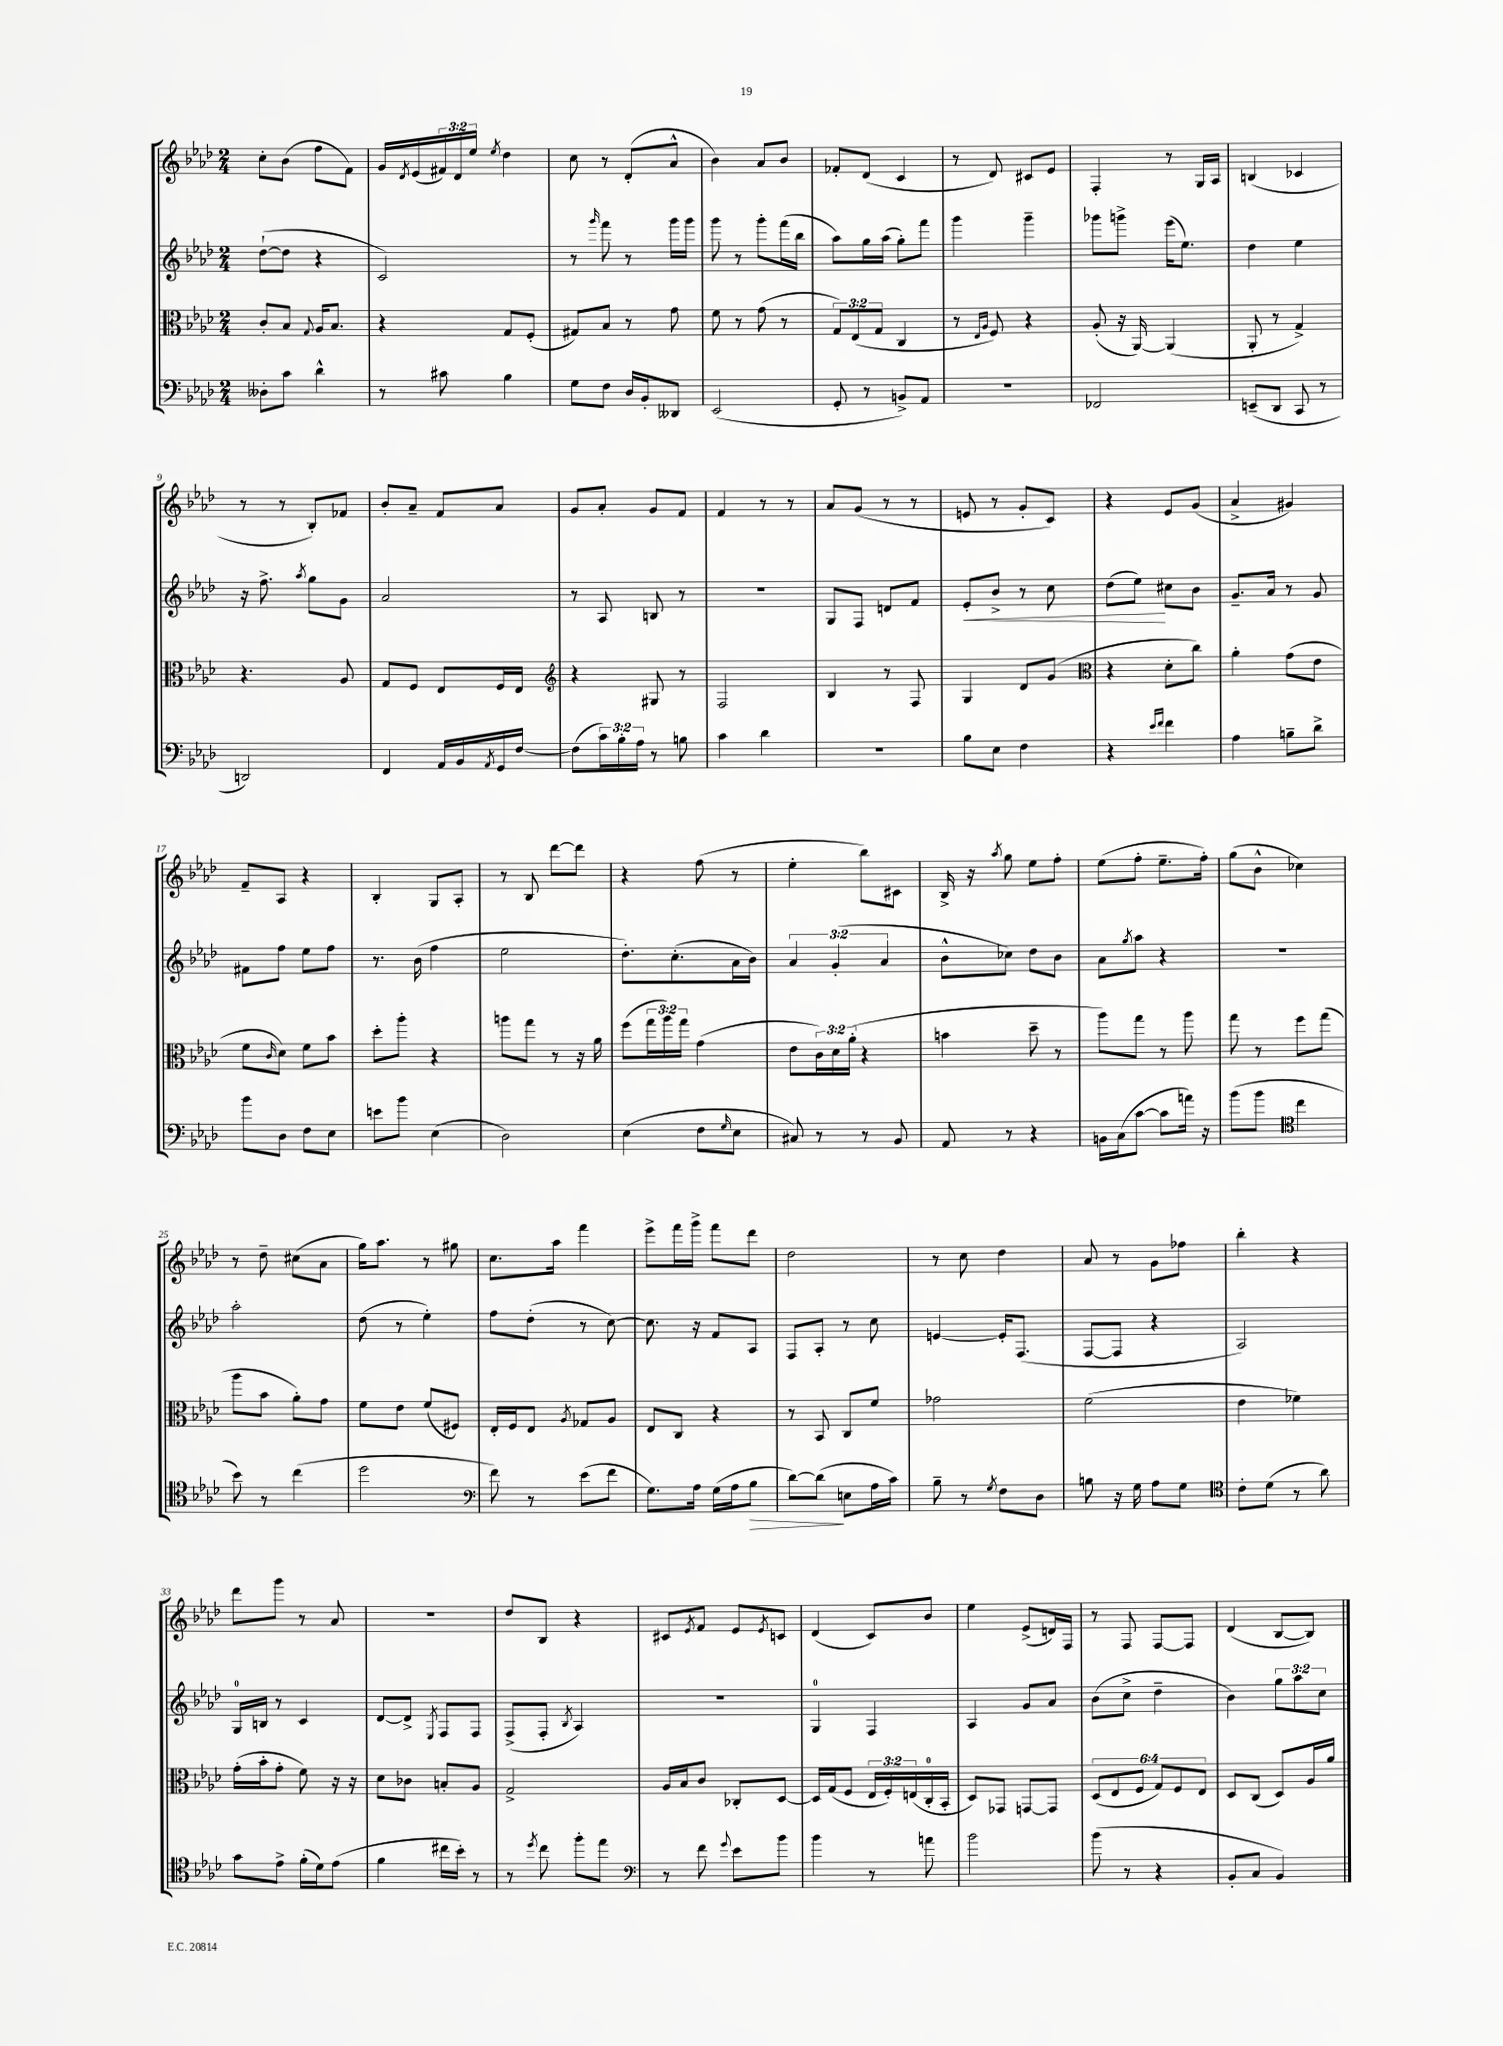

**kern	**dynam	**kern	**kern	**dynam	**kern
*part4	*part4	*part3	*part2	*part2	*part1
*staff4	*staff4	*staff3	*staff2	*staff2	*staff1
*clefF4	*	*clefC3	*clefG2	*	*clefG2
*k[b-e-a-d-]	*	*k[b-e-a-d-]	*k[b-e-a-d-]	*	*k[b-e-a-d-]
*M2/4	*	*M2/4	*M2/4	*	*M2/4
=1	=1	=1	=1	=1	=1
8D--X'\L	.	8c'/L	([8dd-`\L	.	8cc'\L
8c\J	.	8B-/J	8dd-\J]	.	(8b-\J
.	.	8qqG/	.	.	.
4d-^^\	.	16A-/KL	4r	.	8ff\L
.	.	8.B-/J	.	.	.
.	.	.	.	.	8f\J)
=2	=2	=2	=2	=2	=2
8r	.	4r	2c/)	.	16g/LL
.	.	.	.	.	8qd-/
.	.	.	.	.	(16e-/
8c#X\	.	.	.	.	24f#X/)
.	.	.	.	.	24d-/
.	.	.	.	.	24ee-/JJ
.	.	.	.	.	8qee-/
4B-\	.	8G/L	.	.	4dd-\
.	.	(8F'/J	.	.	.
=3	=3	=3	=3	=3	=3
8G\L	.	8G#X/L)	8r	.	8cc\
.	.	.	16qqggg/	.	.
8F\J	.	8B-/J	8fff\	.	8r
16D-/LL	.	8r	8r	.	(8d-'/L
16BB-'/J	.	.	.	.	.
8DD--X/J	.	8g\	16ggg\LL	.	8a-^^/J
.	.	.	16ggg\JJ	.	.
=4	=4	=4	=4	=4	=4
(2EE-/	.	8f\	8ggg\	.	4b-\)
.	.	8r	8r	.	.
.	.	(8g\	8ggg'\L	.	8a-/L
.	.	8r	(16fff\L	.	8b-/J
.	.	.	16bb-\JJ	.	.
=5	=5	=5	=5	=5	=5
8GG'/	.	12G/L)	8aa-\L)	.	8f-X'/L
.	.	(12E-/	.	.	.
8r	.	.	16gg\L	.	(8d-/J
.	.	12G/J	.	.	.
.	.	.	(16aa-\JJ	.	.
8BBn^/L)	.	4C/	8gg'\L)	.	4c/
8AA-/J	.	.	8fff\J	.	.
=6	=6	=6	=6	=6	=6
2r	.	8r	4ggg\	.	8r
.	.	16qqE-/LL	.	.	.
.	.	16qqA-/JJ	.	.	.
.	.	8F/)	.	.	8d-/)
.	.	4r	4ggg~\	.	8c#X/L
.	.	.	.	.	8e-/J
=7	=7	=7	=7	=7	=7
2FF-X/	.	(8A-'/	8ggg-X\L	.	4F'/
.	.	16r	8gggn^\J	.	.
.	.	[16AA-/)	.	.	.
.	.	(4AA-/]	(16eee-\KL	.	8r
.	.	.	8.ee-\J)	.	.
.	.	.	.	.	16G/LL
.	.	.	.	.	16A-/JJ
=8	=8	=8	=8	=8	=8
(8EEn~/L	.	8AA-'/	4dd-\	.	(4Bn/
8DD-/J	.	8r	.	.	.
8CC/	.	4G^/)	4ee-\	.	4c-X/
8r	.	.	.	.	.
!!LO:LB:g=z
=9	=9	=9	=9	=9	=9
2DDn/)	.	4.r	16r	.	8r
.	.	.	8.ff^\	.	.
.	.	.	.	.	8r
.	.	.	8qaa-/	.	.
.	.	.	8gg\L	.	8B-'/L)
.	.	8A-/	8g\J	.	8f-X/J
=10	=10	=10	=10	=10	=10
4FF/	.	8G/L	2a-/	.	8b-'/L
.	.	8F/J	.	.	8a-~/J
16AA-/LL	.	8E-/L	.	.	8f/L
16BB-/	.	.	.	.	.
8qAA-/	.	.	.	.	.
16GG/	.	16F/L	.	.	8a-/J
[16F/JJ	.	16E-/JJ	.	.	.
=11	=11	=11	=11	=11	=11
*	*	*clefG2	*	*	*
(8F\L]	.	4r	8r	.	8g/L
24c\L)	.	.	8A-/	.	8a-'/J
24B-'\	.	.	.	.	.
24A-\JJ	.	.	.	.	.
8r	.	8G#X/	8Bn/	.	8g/L
8Bn\	.	8r	8r	.	8f/J
=12	=12	=12	=12	=12	=12
4c\	.	2F/	2r	.	4f/
4d-\	.	.	.	.	8r
.	.	.	.	.	8r
=13	=13	=13	=13	=13	=13
2r	.	4B-/	8G/L	.	8a-/L
.	.	.	8F/J	.	(8g/J
.	.	8r	8dn/L	.	8r
.	.	8F/	8f/J	.	8r
=14	=14	=14	=14	=14	=14
!	!	!	!	!LO:HP:b	!
8B-\L	.	4G/	8e-'/L	<	8en/
8E-\J	.	.	8b-^/J	.	8r
4F\	.	8d-/L	8r	.	8g'/L
.	.	(8g/J	8cc\	.	8c/J)
=15	=15	=15	=15	=15	=15
*	*	*clefC3	*	*	*
4r	.	4r	(8dd-\L	.	4r
.	.	.	8ee-\J)	.	.
16qqe-/LL	.	.	.	.	.
16qqf/JJ	.	.	.	.	.
4f\	.	8d-'\L	8cc#X\L	[	8e-/L
.	.	8cc\J)	8b-\J	.	(8g/J
=16	=16	=16	=16	=16	=16
4A-\	.	4a-'\	8.g~/L	.	4a-^/
.	.	.	16a-/Jk	.	.
8Bn~\L	.	(8g\L	8r	.	4g#X/)
8d-^\J	.	8e-\J	8g/	.	.
!!LO:LB:g=z
=17	=17	=17	=17	=17	=17
8b-\L	.	8f\L	8f#X\L	.	8f~/L
.	.	16qqc/	.	.	.
8D-\J	.	8d-\J)	8ff\J	.	8A-/J
8F\L	.	8f\L	8ee-\L	.	4r
8E-\J	.	8b-\J	8ff\J	.	.
=18	=18	=18	=18	=18	=18
8en\L	.	8dd-'\L	8.r	.	4B-'/
8b-\J	.	8aa-'\J	.	.	.
.	.	.	(16b-\	.	.
(4E-\	.	4r	4ff\	.	8G/L
.	.	.	.	.	8A-'/J
=19	=19	=19	=19	=19	=19
2D-\)	.	8aan\L	2ee-\	.	8r
.	.	8gg\J	.	.	8B-/
.	.	8r	.	.	[8ddd-\L
.	.	16r	.	.	8ddd-\J]
.	.	16a-\	.	.	.
=20	=20	=20	=20	=20	=20
(4E-\	.	(8ff\L	8.dd-'\L)	.	4r
.	.	24gg\L	.	.	.
.	.	24aa-\)	.	.	.
.	.	.	(8.cc'\	.	.
.	.	24gg\JJ	.	.	.
8F\L	.	(4g\	.	.	(8ff\
16qqG/	.	.	.	.	.
8E-\J	.	.	16a-\L	.	8r
.	.	.	16b-\JJ)	.	.
=21	=21	=21	=21	=21	=21
8C#X/)	.	8e-\L	6a-/	.	4ee-'\
8r	.	24c\L)	.	.	.
.	.	24d-\	(6g'/	.	.
.	.	(24a-'\JJ	.	.	.
8r	.	4r	.	.	8bb-\L)
.	.	.	6a-/	.	.
8BB-/	.	.	.	.	8c#X\J
=22	=22	=22	=22	=22	=22
8AA-/	.	4bn\	8b-^^\L	.	16B-^/
.	.	.	.	.	16r
.	.	.	.	.	8qaa-/
8r	.	.	8cc-X\J)	.	8gg\
4r	.	8dd-~\	8dd-\L	.	8ee-\L
.	.	8r	8b-\J	.	8ff'\J
=23	=23	=23	=23	=23	=23
16BBn\LL	.	8aa-\L)	8a-\L	.	(8ee-\L
(16C\J	.	.	.	.	.
.	.	.	8qgg/	.	.
[8c\J	.	8gg\J	8aa-\J	.	8ff'\J
8c\L]	.	8r	4r	.	8.ee-~\L
16an\Jk)	.	8aa-\	.	.	.
16r	.	.	.	.	16ff'\Jk)
=24	=24	=24	=24	=24	=24
(8b-\L	.	8gg\	2r	.	(8gg\L
8b-\J	.	8r	.	.	8b-^^\J
*clefC4	*	*	*	*	*
4cc\	.	8ff\L	.	.	4cc-X\)
.	.	(8gg\J	.	.	.
!!LO:LB:g=z
=25	=25	=25	=25	=25	=25
8b-\)	.	8aa-\L	2aa-'\	.	8r
8r	.	8b-\J	.	.	8dd-~\
(4cc\	.	8a-'\L)	.	.	(8cc#X\L
.	.	8g\J	.	.	8a-\J
=26	=26	=26	=26	=26	=26
2dd-\	.	8f\L	(8dd-\	.	16gg\KL)
.	.	.	.	.	8.aa-\J
.	.	8e-\J	8r	.	.
.	.	(8f/L	4ee-'\)	.	8r
.	.	8F#X/J)	.	.	8gg#X\
=27	=27	=27	=27	=27	=27
*clefF4	*	*	*	*	*
8f\)	.	16E-'/LL	8ff\L	.	8.cc\L
.	.	16F/J	.	.	.
8r	.	8E-/J	(8dd-'\J	.	.
.	.	.	.	.	16aa-\Jk
.	.	8qA-/	.	.	.
(8e-\L	.	8G-X/L	8r	.	4fff\
8f\J	.	8A-/J	[8cc\)	.	.
=28	=28	=28	=28	=28	=28
8.G\L)	.	8E-/L	8.cc\]	.	8eee-^\L
.	.	8C/J	.	.	16fff\L
16A-\Jk	.	.	16r	.	16ggg^\JJ
(16G\LL	.	4r	8f/L	.	8fff\L
16A-\J	.	.	.	.	.
!	!LO:HP:b	!	!	!	!
8B-\J	>	.	8A-/J	.	8ddd-\J
=29	=29	=29	=29	=29	=29
[8d-\L)	.	8r	8F/L	.	2dd-\
(8d-\J]	.	8BB-/	8A-'/J	.	.
8En\L	]	8C/L	8r	.	.
16A-\L	.	8f/J	8cc\	.	.
16c\JJ)	.	.	.	.	.
=30	=30	=30	=30	=30	=30
8B-~\	.	2g-X\	[4en/	.	8r
8r	.	.	.	.	8cc\
8qG/	.	.	.	.	.
8F\L	.	.	16e'/KL]	.	4dd-\
.	.	.	(8.F/J	.	.
8D-\J	.	.	.	.	.
=31	=31	=31	=31	=31	=31
8Bn\	.	(2f\	[8F/L	.	8a-/
16r	.	.	8F/J]	.	8r
16G\	.	.	.	.	.
8A-\L	.	.	4r	.	8g\L
8G\J	.	.	.	.	8ff-X\J
=32	=32	=32	=32	=32	=32
*clefC4	*	*	*	*	*
8c'\L	.	4e-\	2A-/)	.	4bb-'\
(8d-\J	.	.	.	.	.
8r	.	4f-X\)	.	.	4r
8a-\)	.	.	.	.	.
!!LO:LB:g=z
=33	=33	=33	=33	=33	=33
8g\L	.	(16g'\LL	16G/LL	.	8ddd-\L
.	.	16b-'\J	16Bn/JJ	.	.
8e-^\J	.	8g'\J	8r	.	8ggg\J
(16f'\LL	.	8f\)	4c/	.	8r
16d-\J)	.	.	.	.	.
(8e-\J	.	16r	.	.	8a-/
.	.	16r	.	.	.
=34	=34	=34	=34	=34	=34
4f\	.	8d-\L	[8d-/L	.	2r
.	.	8c-X\J	8d-^/J]	.	.
.	.	.	8qE-/	.	.
16cc#X\LL	.	8Bn'/L	8F/L	.	.
16b-'\JJ)	.	.	.	.	.
8r	.	8A-/J	8F/J	.	.
=35	=35	=35	=35	=35	=35
8r	.	2G^/	(8F^/L	.	8dd-/L
8qdd-/	.	.	.	.	.
8cc\	.	.	8F'/J	.	8B-/J
.	.	.	8qB-/	.	.
8ff'\L	.	.	4A-/)	.	4r
8ee-\J	.	.	.	.	.
=36	=36	=36	=36	=36	=36
*clefF4	*	*	*	*	*
8r	.	16A-/LL	2r	.	8c#X/L
.	.	16B-/J	.	.	.
.	.	.	.	.	8qe-/
8f\	.	8c/J	.	.	8f/J
8qqg/	.	.	.	.	.
8e-\L	.	8C-X'/L	.	.	8e-/L
.	.	.	.	.	8qe-/
8b-\J	.	[8D-/J	.	.	8cn/J
=37	=37	=37	=37	=37	=37
4b-\	.	16D-/LL]	4G/	.	(4d-/
.	.	(16G/J	.	.	.
.	.	8F/J	.	.	.
8r	.	24E-/LL	4F/	.	8c/L)
.	.	24F'/)	.	.	.
.	.	(24En/	.	.	.
8an\	.	16C'/	.	.	8b-/J
.	.	16BB-'/JJ	.	.	.
=38	=38	=38	=38	=38	=38
2b-\	.	8D-/L)	4A-/	.	4ee-\
.	.	8GG-X/J	.	.	.
.	.	[8GGn/L	8g/L	.	(8e-^/L
.	.	8GG/J]	8a-/J	.	16dn/L)
.	.	.	.	.	16F/JJ
=39	=39	=39	=39	=39	=39
(8b-\	.	(12D-/L	(8b-\L	.	8r
.	.	12E-/	.	.	.
8r	.	.	8cc^\J	.	8F/
.	.	12F/J	.	.	.
4r	.	12G/L)	4dd-~\	.	[8F/L
.	.	12F/	.	.	.
.	.	.	.	.	8F/J]
.	.	12E-/J	.	.	.
=40	=40	=40	=40	=40	=40
8BB-'/L	.	8D-/L	4b-\)	.	(4d-/
8C/J	.	(8C/J	.	.	.
4BB-/)	.	8D-/L)	12gg\L	.	[8B-/L
.	.	.	12aa-\	.	.
.	.	16A-/L	.	.	8B-/J])
.	.	.	12cc\J	.	.
.	.	16a-/JJ	.	.	.
==	==	==	==	==	==
*-	*-	*-	*-	*-	*-
